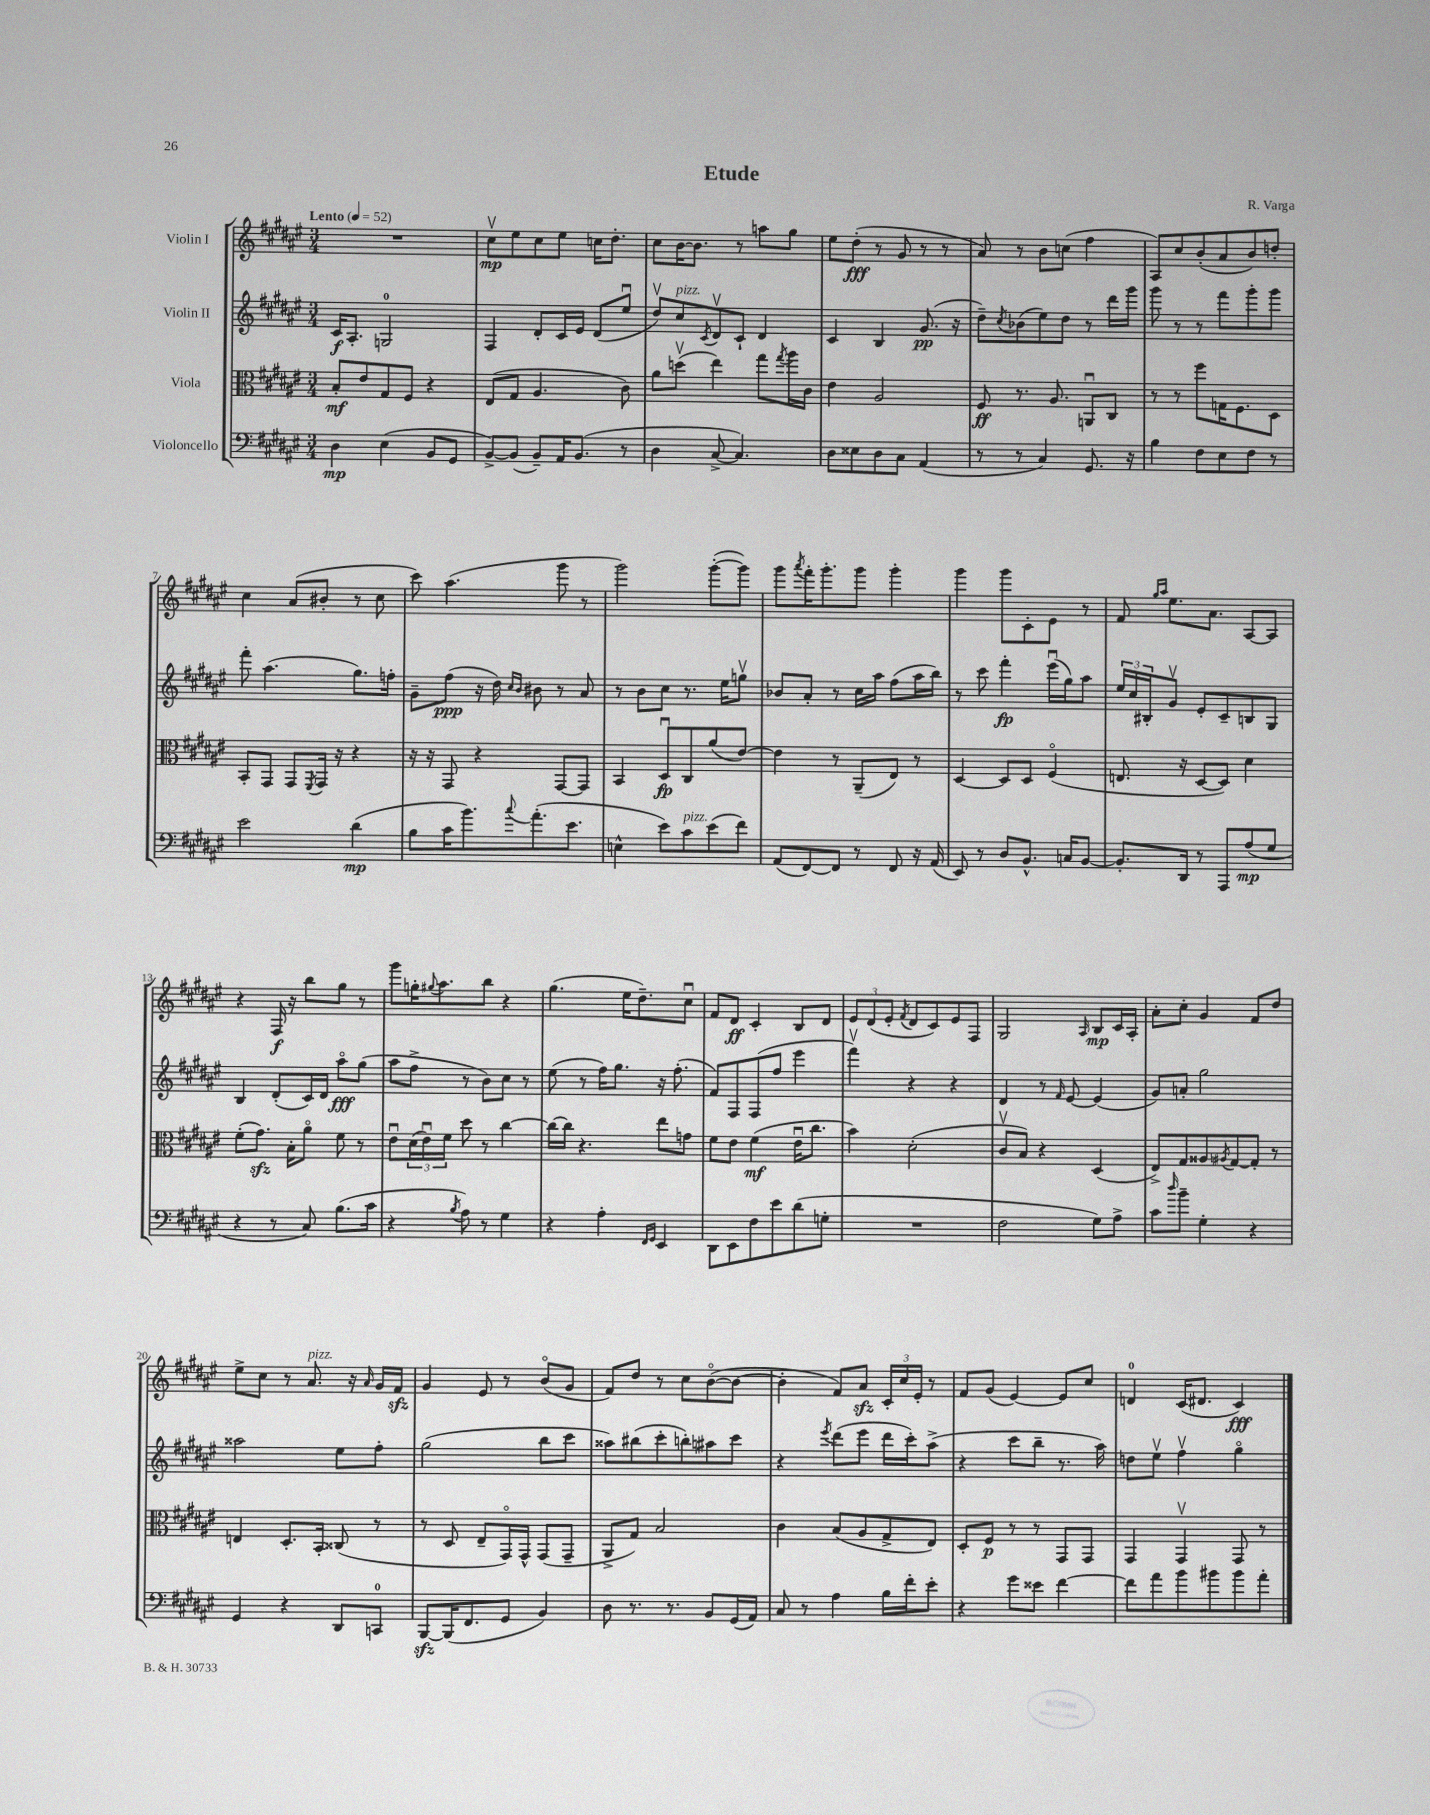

**kern	**dynam	**kern	**dynam	**kern	**dynam	**kern	**dynam
*part4	*part4	*part3	*part3	*part2	*part2	*part1	*part1
*staff4	*staff4	*staff3	*staff3	*staff2	*staff2	*staff1	*staff1
*I"Violoncello	*	*I"Viola	*	*I"Violin II	*	*I"Violin I	*
*clefF4	*	*clefC3	*	*clefG2	*	*clefG2	*
*k[f#c#g#d#a#e#]	*	*k[f#c#g#d#a#e#]	*	*k[f#c#g#d#a#e#]	*	*k[f#c#g#d#a#e#]	*
*M3/4	*	*M3/4	*	*M3/4	*	*M3/4	*
*MM52	*	*MM52	*	*MM52	*	*MM52	*
=1	=1	=1	=1	=1	=1	=1	=1
!	!	!	!	!	!	!LO:TX:a:B:t=Lento	!
4D#\	mp	8B'/L	mf	16c#/KL	f	2.r	.
.	.	.	.	8.A#'/J	.	.	.
.	.	8e#/	.	.	.	.	.
(4E#\	.	8G#/	.	2Gn/	.	.	.
.	.	8F#/J	.	.	.	.	.
8BB/L	.	4r	.	.	.	.	.
8GG#/J	.	.	.	.	.	.	.
=2	=2	=2	=2	=2	=2	=2	=2
[8BB^/L)	.	(8E#/L	.	4F#/	.	8cc#v\L	mp
(8BB/J]	.	8G#/J	.	.	.	8ee#\	.
8BB~/L)	.	4.A#/	.	8d#'/L	.	8cc#\	.
16AA#/K	.	.	.	16c#/L	.	8ee#\J	.
(8.BB/J	.	.	.	16e#/JJ	.	.	.
.	.	.	.	(8d#/L	.	16ccn\KL	.
.	.	.	.	.	.	8.dd#'\J	.
8r	.	8c#\)	.	8ee#u/J	.	.	.
=3	=3	=3	=3	=3	=3	=3	=3
4D#\	.	8a#\L	.	8dd#v/L)	.	8cc#\L	.
!	!	!	!	!LO:TX:a:i:t=pizz.	!	!	!
.	.	(8ddnv\J	.	8cc#/	.	[16b\K	.
.	.	.	.	.	.	8.b\J]	.
.	.	.	.	8qc#/	.	.	.
[8C#^/	.	4ee#\)	.	8d#v/	.	.	.
4.C#/])	.	.	.	8c#`/J	.	8r	.
.	.	8gg#\L	.	4d#/	.	8aan\L	.
.	.	8qgg#/	.	.	.	.	.
.	.	16aa#\L	.	.	.	8gg#\J	.
.	.	16c#\JJ	.	.	.	.	.
=4	=4	=4	=4	=4	=4	=4	=4
8D#\L	.	4e#\	.	4c#/	.	8ee#\L	.
8E##X\	.	.	.	.	.	(8dd#'\J	fff
8D#\	.	2A#/	.	4B/	.	8r	.
8C#\J	.	.	.	.	.	8g#/	.
(4AA#/	.	.	.	(8.g#/	pp	8r	.
.	.	.	.	.	.	8r	.
.	.	.	.	16r	.	.	.
=5	=5	=5	=5	=5	=5	=5	=5
8r	.	8F#/	ff	8dd#~\L)	.	8a#/)	.
.	.	.	.	8qcc#/	.	.	.
8r	.	8.r	.	(8b-X\	.	8r	.
4C#/)	.	.	.	8ee#\)	.	8b\L	.
.	.	8.A#/	.	.	.	.	.
.	.	.	.	8dd#\J	.	(8ccn\J	.
8.GG#/	.	8AAnu/L	.	8r	.	4ff#\	.
.	.	8C#/J	.	16ddd#\LL	.	.	.
16r	.	.	.	16ggg#\JJ	.	.	.
=6	=6	=6	=6	=6	=6	=6	=6
4B\	.	8r	.	8ggg#\	.	8A#/L)	.
.	.	8r	.	8r	.	8cc#/	.
8F#\L	.	8ff#\L	.	8r	.	(8b'/	.
8E#\	.	16Gn\K	.	8fff#\L	.	8a#/	.
.	.	8.F#\	.	.	.	.	.
8F#\J	.	.	.	8ggg#'\	.	8b/)	.
8r	.	8D#\J	.	8ggg#\J	.	8ddn'/J	.
!!LO:LB:g=z
=7	=7	=7	=7	=7	=7	=7	=7
2e#\	.	8BB'/L	.	8fff#'\	.	4cc#\	.
.	.	8GG#/J	.	(4.aa#\	.	.	.
.	.	8GG#/L	.	.	.	(8a#/L	.
.	.	8qFF#/	.	.	.	.	.
.	.	16GG#/Jk	.	.	.	8b#X'/J	.
.	.	16r	.	.	.	.	.
(4d#\	mp	4r	.	8.gg#\L)	.	8r	.
.	.	.	.	.	.	8cc#\	.
.	.	.	.	16ffn'\Jk	.	.	.
=8	=8	=8	=8	=8	=8	=8	=8
8B\L	.	16r	.	8g#~\L	.	8ccc#\)	.
.	.	16r	.	.	.	.	.
16c#\K	.	8GG#/	.	(8ff#\J	ppp	(4.aa#\	.
8.b\)	.	.	.	.	.	.	.
.	.	4r	.	16r	.	.	.
.	.	.	.	16dd#\)	.	.	.
.	.	.	.	16qqcc#/LL	.	.	.
8qqcc#/	.	.	.	16qqb/JJ	.	.	.
(8.a#'\	.	.	.	8b#X\	.	.	.
.	.	[8GG#/L	.	8r	.	8ggg#\	.
8.e#\J	.	.	.	.	.	.	.
.	.	8GG#/J]	.	8a#/	.	8r	.
=9	=9	=9	=9	=9	=9	=9	=9
4En^^\	.	4BB/	.	8r	.	2ggg#\)	.
.	.	.	.	8b\L	.	.	.
8e#\L)	.	8D#u/L	fp	8cc#\J	.	.	.
!LO:TX:a:i:t=pizz.	!	!	!	!	!	!	!
8c#\	.	8C#/	.	8.r	.	.	.
(8e#\	.	(8a#/	.	.	.	([8ggg#'\L	.
.	.	.	.	16ee#\KL	.	.	.
8f#\J)	.	[8e#/J)	.	8ggnv\J	.	8ggg#\J])	.
=10	=10	=10	=10	=10	=10	=10	=10
(8AA#/L	.	4e#\]	.	8b-X/L	.	8ggg#\L	.
.	.	.	.	.	.	8qaaa#/	.
[8FF#/)	.	.	.	8a#'/J	.	16fff#'\K	.
.	.	.	.	.	.	8.ggg#'\	.
8FF#/J]	.	8r	.	8r	.	.	.
8r	.	(8AA#~/L	.	16cc#\LL	.	8ggg#\J	.
.	.	.	.	16aa#\JJ	.	.	.
8FF#/	.	8E#/J)	.	(8ff#\L	.	4ggg#'\	.
16r	.	8r	.	16aa#\L	.	.	.
(16AA#/	.	.	.	16bb\JJ)	.	.	.
=11	=11	=11	=11	=11	=11	=11	=11
8EE#/)	.	[4D#/	.	8r	.	4ggg#\	.
8r	.	.	.	8ccc#\	.	.	.
8D#/L	.	8D#/L]	.	4fff#'\	fp	8ggg#\L	.
8.BB^^/J	.	8D#/J	.	.	.	8c#'\	.
.	.	(4F#/	.	(16eee#u\LL	.	8e#\J	.
16Cn/KL	.	.	.	16gg#\J)	.	.	.
[8BB/J	.	.	.	8aa#\J	.	8r	.
=12	=12	=12	=12	=12	=12	=12	=12
8.BB'/L]	.	8.En/	.	24ee#/LL	.	8f#/	.
.	.	.	.	24cc#/	.	.	.
.	.	.	.	24B#X'/J	.	.	.
.	.	.	.	.	.	16qqgg#/LL	.
.	.	.	.	.	.	16qqaa#/JJ	.
.	.	.	.	8g#v/J	.	8.ee#\L	.
16DD#/Jk	.	16r	.	.	.	.	.
8r	.	[8D#/L	.	8e#'/L	.	.	.
.	.	.	.	.	.	8.a#\J	.
8AAA#/L	.	8D#/J])	.	8c#~/	.	.	.
(8A#/	mp	4d#\	.	8Bn/	.	[8A#/L	.
8G#/J	.	.	.	8G#/J	.	8A#/J]	.
!!LO:LB:g=z
=13	=13	=13	=13	=13	=13	=13	=13
4r	.	(8f#'\L	.	4B/	.	4r	.
.	.	8.g#zz\J)	.	.	.	.	.
8r	.	.	.	(8d#'/L	.	16F#/	f
.	.	16B'\KL	.	.	.	16r	.
8C#/)	.	8a#\J	.	16c#/L)	.	8bb\L	.
.	.	.	.	16d#/JJ	.	.	.
(8.B\L	.	8f#\	.	8aa#\L	fff	8gg#\J	.
.	.	8r	.	(8gg#\J	.	8r	.
16c#\Jk	.	.	.	.	.	.	.
=14	=14	=14	=14	=14	=14	=14	=14
4r	.	8e#u\L	.	8aa#\L	.	8ggg#\L	.
.	.	(24d#\L	.	8ff#^\J	.	16ggn'\K	.
.	.	24e#u\)	.	.	.	.	.
.	.	.	.	.	.	8qqgg#X/	.
.	.	.	.	.	.	8.aa#\	.
.	.	24f#\JJ	.	.	.	.	.
8qB/	.	.	.	.	.	.	.
8A#\)	.	8dd#\	.	8r	.	.	.
8r	.	8r	.	8b\L)	.	8bb\J	.
4G#\	.	[4cc#\	.	8cc#\J	.	4r	.
.	.	.	.	8r	.	.	.
=15	=15	=15	=15	=15	=15	=15	=15
4r	.	16cc#\LL_	.	(8ee#\	.	(4.gg#\	.
.	.	16cc#\JJ]	.	.	.	.	.
.	.	4.r	.	8r	.	.	.
4A#'\	.	.	.	16ff#\KL)	.	.	.
.	.	.	.	8.gg#\J	.	.	.
.	.	.	.	.	.	16ee#\KL	.
.	.	.	.	.	.	8.dd#~\)	.
16qqFF#/LL	.	.	.	.	.	.	.
16qqGG#/JJ	.	.	.	.	.	.	.
4EE#/	.	8ee#\L	.	16r	.	.	.
.	.	.	.	(8.ff#'\	.	.	.
.	.	8gn\J	.	.	.	8cc#u\J	.
=16	=16	=16	=16	=16	=16	=16	=16
8DD#\L	.	8f#\L	.	8f#/L)	.	8f#/L	.
8EE#\	.	8e#\J	.	8F#/	.	8d#/J	ff
8F#\	.	(4f#\	mf	(8F#/	.	4c#'/	.
8e#\	.	.	.	8ff#/J	.	.	.
(8d#\	.	16e#u\KL	.	4eee#\	.	8B/L	.
.	.	8.cc#\J	.	.	.	.	.
8Gn'\J	.	.	.	.	.	8d#/J	.
=17	=17	=17	=17	=17	=17	=17	=17
2.r	.	4b\)	.	4fff#v\)	.	12e#/L	.
.	.	.	.	.	.	(12d#/	.
.	.	.	.	.	.	12e#'/J	.
.	.	.	.	.	.	8qf#/	.
.	.	(2d#'\	.	4r	.	8d#/L	.
.	.	.	.	.	.	8c#/)	.
.	.	.	.	4r	.	8e#/	.
.	.	.	.	.	.	8F#/J	.
=18	=18	=18	=18	=18	=18	=18	=18
2F#\	.	8c#v/L	.	4d#/	.	2G#/	.
.	.	8B/J)	.	.	.	.	.
.	.	4r	.	8r	.	.	.
.	.	.	.	16qqf#/	.	.	.
.	.	.	.	[8e#/	.	.	.
.	.	.	.	.	.	16qqA#/	.
8G#\L)	.	(4D#/	.	(4e#/]	.	8B/L	mp
8A#^\J	.	.	.	.	.	16c#/L	.
.	.	.	.	.	.	16A#'/JJ	.
=19	=19	=19	=19	=19	=19	=19	=19
8c#\L	.	8E#^/L)	.	8g#/L)	.	8a#'\L	.
16qqdd#/	.	.	.	.	.	.	.
8b~\J	.	8G#/	.	8an'/J	.	8cc#'\J	.
4G#'\	.	8A##X/	.	2gg#\	.	4g#/	.
.	.	8qA#X/	.	.	.	.	.
.	.	[8G#/	.	.	.	.	.
4r	.	8G#'/J]	.	.	.	8f#/L	.
.	.	8r	.	.	.	8dd#/J	.
!!LO:LB:g=z
=20	=20	=20	=20	=20	=20	=20	=20
4GG#/	.	4En/	.	2aa##X\	.	8ee#^\L	.
.	.	.	.	.	.	8cc#\J	.
4r	.	8.D#'/L	.	.	.	8r	.
!	!	!	!	!	!	!LO:TX:a:i:t=pizz.	!
.	.	.	.	.	.	8.a#/	.
.	.	16BB'/Jk	.	.	.	.	.
8DD#/L	.	(8C##X/	.	8ee#\L	.	.	.
.	.	.	.	.	.	16r	.
.	.	.	.	.	.	16qqa#/	.
8CCn/J	.	8r	.	8ff#'\J	.	16g#/LL	.
.	.	.	.	.	.	16f#zz/JJ	.
=21	=21	=21	=21	=21	=21	=21	=21
[8BBBzz/L	.	8r	.	(2gg#\	.	4g#/	.
(16BBB/K]	.	8D#/	.	.	.	.	.
8.FF#/	.	.	.	.	.	.	.
.	.	8E#~/L	.	.	.	8e#/	.
8GG#/J	.	16GG#/L)	.	.	.	8r	.
.	.	16GG#^^/JJ	.	.	.	.	.
4BB/)	.	(8GG#/L	.	8bb\L	.	(8b/L	.
.	.	8GG#~/J	.	8ccc#\J	.	8g#/J	.
=22	=22	=22	=22	=22	=22	=22	=22
8D#\	.	8AA#^/L	.	8aa##X\L)	.	8f#/L)	.
8.r	.	8G#/J)	.	(8bb#X\	.	8dd#/J	.
.	.	2B/	.	8ccc#'\	.	8r	.
8.r	.	.	.	.	.	.	.
.	.	.	.	8bbn'\)	.	8cc#\L	.
8BB/L	.	.	.	8aa#X\	.	([8b\	.
(16GG#/L	.	.	.	8ccc#\J	.	8b\J_	.
16AA#/JJ)	.	.	.	.	.	.	.
=23	=23	=23	=23	=23	=23	=23	=23
8C#/	.	4c#\	.	4r	.	4b'\]	.
8r	.	.	.	.	.	.	.
.	.	.	.	8qeee#/	.	.	.
4A#\	.	(8B/L	.	(8ddd#\L	.	8f#/L)	.
.	.	8A#/	.	8eee#\J	.	8a#zz/J	.
16B\LL	.	8G#^/	.	16ddd#\LL	.	24c#'/LL	.
.	.	.	.	.	.	24cc#/	.
16f#'\J	.	.	.	16ccc#'\J)	.	.	.
.	.	.	.	.	.	24e#'/JJ	.
8e#'\J	.	8E#/J)	.	(8aa#^\J	.	8r	.
=24	=24	=24	=24	=24	=24	=24	=24
4r	.	8D#'/L	.	4r	.	8f#/L	.
.	.	8F#/J	p	.	.	(8g#/J	.
8g#\L	.	8r	.	8ccc#\L	.	[4e#/)	.
8e##X\J	.	8r	.	8bb~\J	.	.	.
[4f#\	.	8GG#/L	.	8.r	.	8e#/L]	.
.	.	8GG#/J	.	.	.	8cc#/J	.
.	.	.	.	16aa#\)	.	.	.
=25	=25	=25	=25	=25	=25	=25	=25
8f#\L]	.	4GG#/	.	8ddn\L	.	4dn/	.
8a#\	.	.	.	8ee#v\J	.	.	.
8b\	.	4GG#v/	.	4ff#v\	.	(16c#/KL	.
.	.	.	.	.	.	8.d#X/J	.
8b#X\	.	.	.	.	.	.	.
8b#\	.	8GG#/	.	4gg#\	.	4c#/)	fff
8a#'\J	.	8r	.	.	.	.	.
==	==	==	==	==	==	==	==
*-	*-	*-	*-	*-	*-	*-	*-
